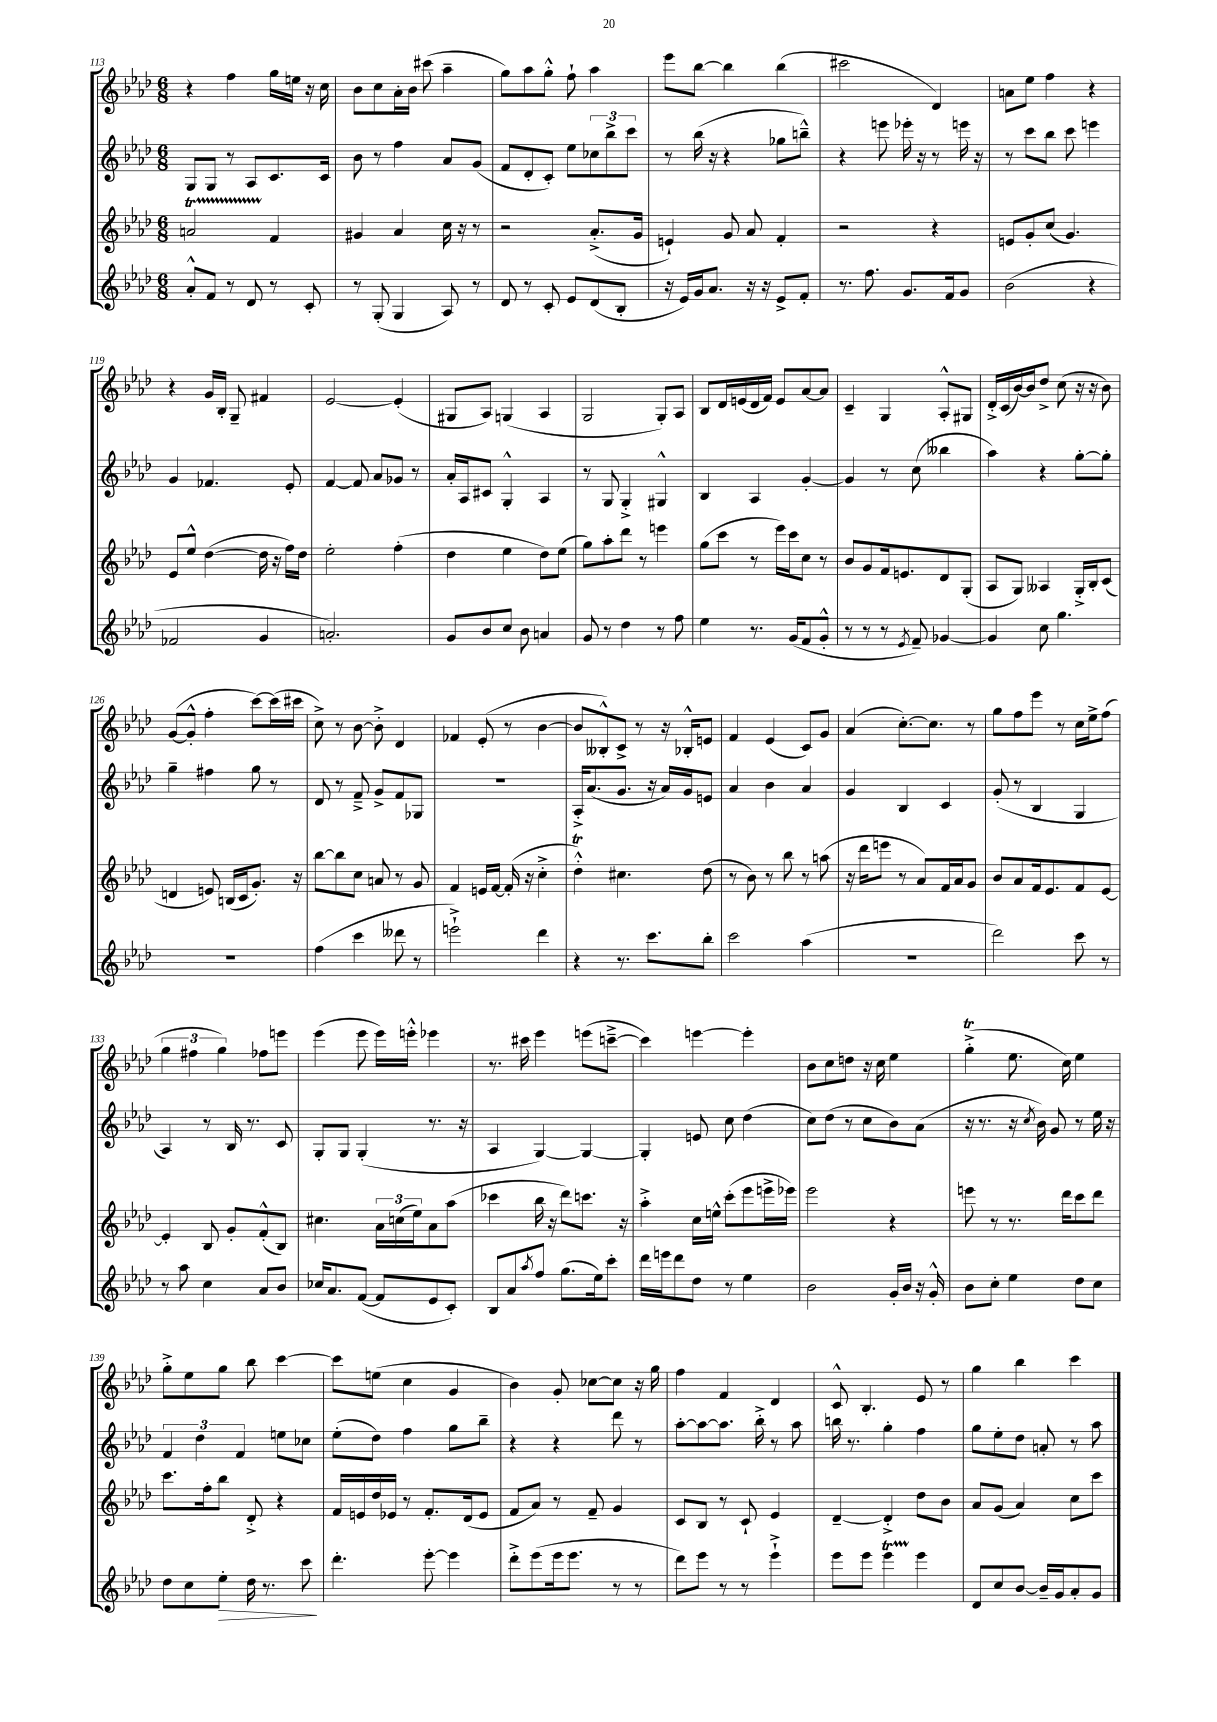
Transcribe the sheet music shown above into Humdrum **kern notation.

**kern	**dynam	**kern	**kern	**kern
*part4	*part4	*part3	*part2	*part1
*staff4	*staff4	*staff3	*staff2	*staff1
*clefG2	*	*clefG2	*clefG2	*clefG2
*k[b-e-a-d-]	*	*k[b-e-a-d-]	*k[b-e-a-d-]	*k[b-e-a-d-]
*M6/8	*	*M6/8	*M6/8	*M6/8
=113	=113	=113	=113	=113
8a-'^^/L	.	2ant/	8G/L	4r
8f/J	.	.	8G/J	.
8r	.	.	8r	4ff\
8d-/	.	.	8A-/L	.
8r	.	4f/	8.c/	16gg\LL
.	.	.	.	16een\JJ
8c'/	.	.	.	16r
.	.	.	16c/Jk	16cc\
=114	=114	=114	=114	=114
8r	.	4g#X/	8b-\	8b-\L
(8G'/	.	.	8r	8cc\
4G/	.	4a-/	4ff\	16a-'\L
.	.	.	.	16b-\JJ
.	.	.	.	(8ccc#X\
8A-/)	.	16cc\	8a-/L	4aa-~\
.	.	16r	.	.
8r	.	8r	(8g/J	.
=115	=115	=115	=115	=115
8d-/	.	2r	8f/L	8gg\L)
8r	.	.	8d-'/	8aa-\
8c'/	.	.	8c'/J)	8gg'^^\J
8e-/L	.	.	8ee-\L	8ff`\
(8d-/	.	(8.a-'^/L	12cc-X\	4aa-\
.	.	.	12bb-^\	.
8B-'/J	.	.	.	.
.	.	.	12ccc\J	.
.	.	16g/Jk	.	.
=116	=116	=116	=116	=116
16r	.	4en`/)	8r	8eee-\L
16e-/LL)	.	.	.	.
16g/J	.	.	(16bb-\	[8bb-\J
8.a-/J	.	.	16r	.
.	.	8g/	4r	4bb-\]
16r	.	8a-/	.	.
16r	.	.	.	.
8e-^/L	.	4f'/	8gg-X\L	(4bb-\
8f'/J	.	.	8bbn~^^\J)	.
=117	=117	=117	=117	=117
8.r	.	2r	4r	2ccc#X\
8.ff\	.	.	.	.
.	.	.	8eeen\	.
8.g/L	.	.	16eee-X'\	.
.	.	.	16r	.
.	.	4r	8r	4d-/)
16f/k	.	.	.	.
8g/J	.	.	16eeen\	.
.	.	.	16r	.
=118	=118	=118	=118	=118
(2b-\	.	8en/L	8r	8an\L
.	.	8g'/	8ccc\L	8ee-\J
.	.	(8cc/J	8bb-\J	4ff\
.	.	4.g/)	8ccc\	.
4r	.	.	4eeen\	4r
!!LO:LB:g=z
=119	=119	=119	=119	=119
2f-X/	.	8e-/L	4g/	4r
.	.	8ee-^^/J	.	.
.	.	([4dd-\	4.f-X/	16g/LL
.	.	.	.	16B-'/JJ
.	.	.	.	8G~/
4g/	.	16dd-\]	.	4f#X/
.	.	16r	.	.
.	.	16ff\LL)	8e-'/	.
.	.	16dd-\JJ	.	.
=120	=120	=120	=120	=120
2.an'/)	.	2ee-'\	[4f/	[2e-/
.	.	.	8f/]	.
.	.	.	8a-/L	.
.	.	(4ff'\	8g-X/J	(4e-'/]
.	.	.	8r	.
=121	=121	=121	=121	=121
8g/L	.	4dd-\	16a-'/LL	8G#X/L
.	.	.	16A-/J	.
8b-/	.	.	8c#X/J	8A-/J)
8cc/J	.	4ee-\	4G'^^/	(4Gn/
8b-\	.	.	.	.
4an/	.	8dd-\L)	4A-/	4A-/
.	.	(8ee-\J	.	.
=122	=122	=122	=122	=122
8g/	.	8gg\L)	8r	2G/
8r	.	8aa-'\	8G/	.
4dd-\	.	8ddd-\J	4G'^/	.
.	.	8r	.	.
8r	.	4eeen\	4G#X^^/	8G'/L)
8ff\	.	.	.	8A-/J
=123	=123	=123	=123	=123
4ee-\	.	(8gg\L	4B-/	8B-/L
.	.	8ccc\J	.	16d-/L
.	.	.	.	(16en/
8.r	.	8r	4A-/	16d-/
.	.	.	.	16f/JJ)
.	.	16eee-\LL)	.	8e/L
(16g/KL	.	16ccc\J	.	.
8f/	.	8cc\J	[4g'/	[8a-/
8g'^^/J	.	8r	.	8a-/J]
=124	=124	=124	=124	=124
8r	.	8b-/L	4g/]	4c~/
8r	.	8g/	.	.
8r	.	16f/k	8r	4G/
.	.	8.en/	.	.
8qe-/	.	.	.	.
8f~/)	.	.	(8cc\	.
[4g-X/	.	8d-/	4bb--X\	8A-'^^/L
.	.	(8G'/J	.	8G#X/J
=125	=125	=125	=125	=125
4g-/]	.	8A-/L	4aa-\)	16d-'^/LL
.	.	.	.	(16c/
.	.	8G/J)	.	[16b-/)
.	.	.	.	16b-/J]
8cc\	.	4A--X/	4r	8dd-^/J
4.gg\	.	.	.	(8cc\
.	.	16G'^/LL	[8gg'\L	16r
.	.	16B-'/J	.	16r
.	.	(8c/J	8gg'\J]	8b-\)
!!LO:LB:g=z
=126	=126	=126	=126	=126
2.r	.	4dn/	4gg~\	([8g/L
.	.	.	.	8g'^^/J]
.	.	8en/)	4ff#X\	4ff'\
.	.	(16Bn/LL	.	.
.	.	16c/J	.	.
.	.	8.g'/J)	8gg\	[8ccc\L)
.	.	.	8r	(16ccc\L]
.	.	16r	.	16ccc#X\JJ
=127	=127	=127	=127	=127
(4ff\	.	[8bb-\L	8d-/	8cc^\)
.	.	8bb-\]	8r	8r
4ccc\	.	8cc\J	8f~^/	[8b-\
.	.	8an/	8g^/L	8b-'^\]
8ddd--X\	.	8r	8f/	4d-/
8r	.	8g/	8G-X/J	.
=128	=128	=128	=128	=128
2eeen`^\)	.	4f/	2.r	4f-X/
.	.	16en/LL	.	(8e-'/
.	.	[16f/JJ	.	.
.	.	(16f'/]	.	8r
.	.	16r	.	.
4ddd-\	.	4cc'^\	.	[4b-\
=129	=129	=129	=129	=129
4r	.	4dd-T'^^\)	16A-'^/KL	8b-/L]
.	.	.	(8.a-/	.
.	.	.	.	8B--X'^^/)
8.r	.	4.cc#X\	8.g/J	8c^/J
.	.	.	.	8r
8.ccc\L	.	.	16r	.
.	.	.	16a-/LL)	16r
.	.	.	16g/J	16B-X'^^/KL
8bb-'\J	.	(8dd-\	8en/J	8en/J
=130	=130	=130	=130	=130
2ccc\	.	8r	4a-/	4f/
.	.	8b-\)	.	.
.	.	8r	4b-\	(4e-/
.	.	8bb-\	.	.
(4aa-\	.	8r	4a-/	8c/L)
.	.	(8aan\	.	8g/J
=131	=131	=131	=131	=131
2.r	.	16r	4g/	(4a-/
.	.	16ddd-\KL	.	.
.	.	8eeen\J	.	.
.	.	8r	4B-/	[8.cc'\L)
.	.	8a-/L)	.	.
.	.	.	.	8.cc\J]
.	.	16f/L	4c/	.
.	.	16a-/J	.	.
.	.	8g/J	.	8r
=132	=132	=132	=132	=132
2ddd-\)	.	8b-/L	(8g'/	8gg\L
.	.	8a-/	8r	8ff\
.	.	16f/k	4B-/	8eee-\J
.	.	8.e-/	.	.
.	.	.	.	8r
8ccc\	.	8f/	4G/	16cc\LL
.	.	.	.	16ee-^\J
8r	.	[8e-/J	.	(8ff\J
!!LO:LB:g=z
=133	=133	=133	=133	=133
8r	.	4e-'/]	4A-/)	6gg\
8aa-\	.	.	.	.
.	.	.	.	6ff#X\
4cc\	.	8B-/	8r	.
.	.	.	.	6gg\)
.	.	8g'/L	16B-/	.
.	.	.	8.r	.
8a-/L	.	(8f'^^/	.	8ff-X\L
8b-/J	.	8B-/J)	8c/	8eeen\J
=134	=134	=134	=134	=134
16cc-X/KL	.	4.cc#X\	8G'/L	(4eee-\
8.a-/	.	.	.	.
.	.	.	8G/J	.
([8f/J	.	.	(4G'/	8eee-\
8f/L]	.	24a-\LL	.	16eee-\LL)
.	.	(24ccn\	.	.
.	.	.	.	16eeen'^^\JJ
.	.	24ee-\J)	.	.
8e-/	.	8a-\	8.r	4eee-X\
8c'/J)	.	(8aa-\J	.	.
.	.	.	16r	.
=135	=135	=135	=135	=135
8B-/L	.	4ccc-X\	4A-/	8.r
8a-/	.	.	.	.
.	.	.	.	16ccc#X\
8qaa-/	.	.	.	.
8ff/J	.	16bb-\	[4G/)	4eee-\
.	.	16r	.	.
(8.gg\L	.	8ddd-\L)	.	.
.	.	8.cccn\J	4G/_	(8eeen\L
16ee-\k)	.	.	.	.
8ccc'\J	.	.	.	[8cccn~^\J
.	.	16r	.	.
=136	=136	=136	=136	=136
16ddd-\LL	.	4aa-'^\	4G'/]	4ccc\])
16eeen\J	.	.	.	.
8ddd-\	.	.	.	.
8dd-\J	.	16cc\LL	8en/	[4eeen\
.	.	16een^^\JJ	.	.
8r	.	(8ccc'\L	8cc\	.
4ee-\	.	8eee-\	(4dd-\	4eee'\]
.	.	16eeen^\L	.	.
.	.	16eee-X\JJ)	.	.
=137	=137	=137	=137	=137
2b-\	.	2eee-\	8cc\L)	8b-\L
.	.	.	(8dd-\J	8cc\
.	.	.	8r	8ddn\J
.	.	.	8cc\L	16r
.	.	.	.	16cc\
16g'/LL	.	4r	8b-\)	4ee-\
16b-/JJ	.	.	.	.
16r	.	.	(8a-\J	.
16g'^^/	.	.	.	.
=138	=138	=138	=138	=138
8b-\L	.	8eeen\	16r	(4ggt'^\
.	.	.	8.r	.
8cc'\J	.	8r	.	.
4ee-\	.	8.r	16r	8.ee-\
.	.	.	8qcc/	.
.	.	.	16b-\)	.
.	.	.	8g/	.
.	.	16ddd-\KL	.	16cc\)
8dd-\L	.	8ccc\	8r	4ee-\
8cc\J	.	8ddd-\J	16ee-\	.
.	.	.	16r	.
!!LO:LB:g=z
=139	=139	=139	=139	=139
8dd-\L	.	8.ccc\L	6f/	8gg'^\L
8cc\	.	.	.	8ee-\
.	.	.	6dd-\	.
.	.	16ff'\k	.	.
!	!LO:HP:b	!	!	!
8ee-'\J	>	8bb-\J	.	8gg\J
.	.	.	6f/	.
16dd-\	.	8d-'^/	.	8bb-\
8.r	.	.	.	.
.	.	4r	8een\L	[4ccc\
8ccc\	.	.	8cc-X\J	.
.	]	.	.	.
=140	=140	=140	=140	=140
4.ddd-'\	.	16f/LL	(8ee-'\L	8ccc\L]
.	.	16en/	.	.
.	.	16dd-/	8dd-\J)	(8een\J
.	.	16e-X/JJ	.	.
.	.	8r	4ff\	4cc\
[8eee-'\	.	8.f'/L	.	.
4eee-\]	.	.	8gg\L	4g/
.	.	(16d-/k	.	.
.	.	8e-/J	8bb-~\J	.
=141	=141	=141	=141	=141
8ddd-'^\L	.	8f/L	4r	4b-\)
(8eee-\	.	8a-/J)	.	.
16eee-\k	.	8r	4r	8g'/
8.eee-\J	.	.	.	.
.	.	8f~/	.	[8cc-X\L
8r	.	4g/	8ddd-\	8cc-\J]
8r	.	.	8r	16r
.	.	.	.	16gg\
=142	=142	=142	=142	=142
8ddd-\L)	.	8c/L	[8aa-'\L	4ff\
8eee-\J	.	8B-/J	8aa-\_	.
8r	.	8r	8.aa-\J]	4f/
8r	.	8c`/	.	.
.	.	.	16bb-'^\	.
4eee-`^\	.	4e-/	8r	4d-/
.	.	.	8aa-\	.
=143	=143	=143	=143	=143
8eee-\L	.	[4d-~/	16bbn\	8c^^/
.	.	.	8.r	.
8eee-\J	.	.	.	4.B-'/
4eee-T\	.	4d-'^/]	4gg'\	.
4eee-\	.	8dd-\L	4ff\	8e-/
.	.	8b-\J	.	8r
=144	=144	=144	=144	=144
8d-/L	.	8a-/L	8gg\L	4gg\
8cc/	.	(8g/J	8ee-'\	.
[8b-/J	.	4a-/)	8dd-\J	4bb-\
16b-~/LL]	.	.	8an'/	.
16g/J	.	.	.	.
8a-'/	.	8cc\L	8r	4ccc\
8g/J	.	8ccc\J	8aa-\	.
==	==	==	==	==
*-	*-	*-	*-	*-
